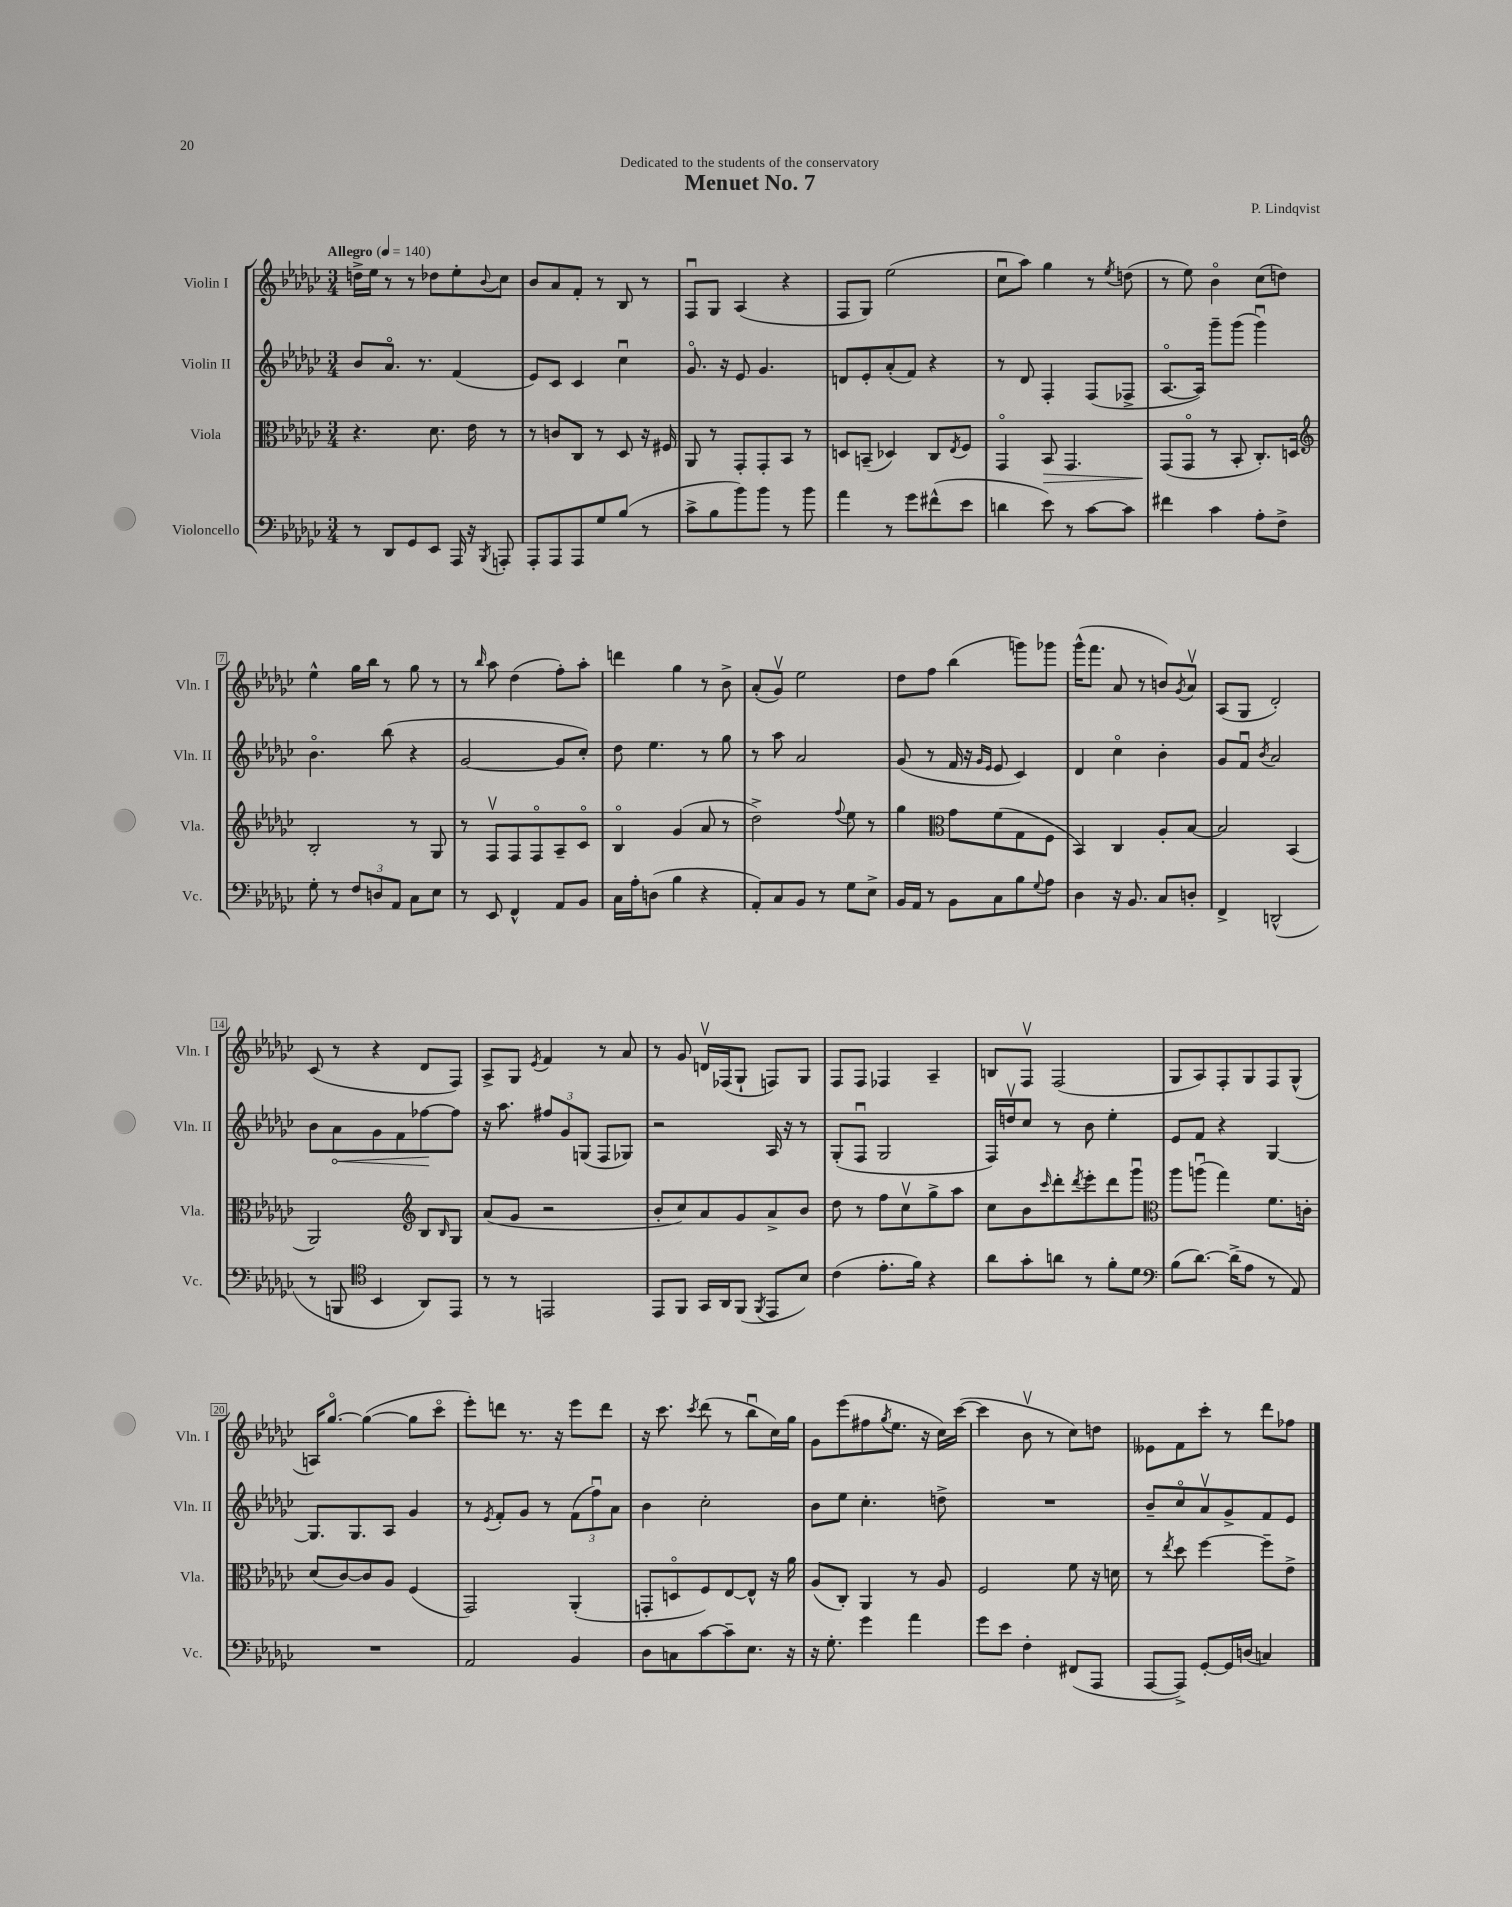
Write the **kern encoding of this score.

**kern	**kern	**dynam	**kern	**dynam	**kern
*part4	*part3	*part3	*part2	*part2	*part1
*staff4	*staff3	*staff3	*staff2	*staff2	*staff1
*I"Violoncello	*I"Viola	*	*I"Violin II	*	*I"Violin I
*I'Vc.	*I'Vla.	*	*I'Vln. II	*	*I'Vln. I
*clefF4	*clefC3	*	*clefG2	*	*clefG2
*k[b-e-a-d-g-c-]	*k[b-e-a-d-g-c-]	*	*k[b-e-a-d-g-c-]	*	*k[b-e-a-d-g-c-]
*M3/4	*M3/4	*	*M3/4	*	*M3/4
*MM140	*MM140	*	*MM140	*	*MM140
=1	=1	=1	=1	=1	=1
!	!	!	!	!	!LO:TX:a:B:t=Allegro
8r	4.r	.	8b-/L	.	16ddn^\LL
.	.	.	.	.	16ee-\JJ
8DD-/L	.	.	8.a-/J	.	8r
8GG-/	.	.	.	.	8r
.	.	.	8.r	.	.
8EE-/J	8.d-\	.	.	.	8dd-X\L
16AAA-/	.	.	(4f/	.	8ee-'\
16r	16e-\	.	.	.	.
8qBBB-/	.	.	.	.	8qqb-/
8AAAn'/	8r	.	.	.	8cc-\J
=2	=2	=2	=2	=2	=2
8AAA-'/L	8r	.	8e-/L)	.	8b-/L
8AAA-/	8cn/L	.	8c-/J	.	8a-/
8AAA-/	8C-/J	.	4c-/	.	8f'/J
8G-/	8r	.	.	.	8r
(8B-/J	8D-/	.	4cc-u\	.	8B-/
8r	16r	.	.	.	8r
.	16F#X/	.	.	.	.
=3	=3	=3	=3	=3	=3
8c-^\L	8AA-/	.	8.g-/	.	8Fu/L
8B-\	8r	.	.	.	8G-/J
.	.	.	16r	.	.
8b-\)	8GG-'/L	.	8e-/	.	(4A-/
8b-\J	8GG-'/	.	4.g-/	.	.
8r	8BB-/J	.	.	.	4r
8b-\	8r	.	.	.	.
=4	=4	=4	=4	=4	=4
4a-\	8Dn/L	.	8dn/L	.	8F/L
.	(8BBn~/J	.	8e-'/	.	8G-/J)
8r	4D-X/)	.	(8a-'/	.	(2ee-\
8g-\L	.	.	8f/J)	.	.
(8f#X^^\	8C-/L	.	4r	.	.
.	8qE-/	.	.	.	.
8e-\J	8F/J	.	.	.	.
=5	=5	=5	=5	=5	=5
4dn\	4GG-/	.	8r	.	8cc-u\L
.	.	.	8d-/	.	8aa-\J)
!	!	!LO:HP:b	!	!	!
8e-\)	8BB-/	>	4F'/	.	4gg-\
8r	4.GG-/	.	.	.	.
[8c-\L	.	.	(8F/L	.	8r
.	.	.	.	.	8qee-/
8c-\J]	.	.	8F-X^/J	.	(8ddn\
=6	=6	=6	=6	=6	=6
4f#X\	(8GG-/L	.	[8.A-/L	.	8r
.	8GG-/J	]	.	.	8ee-\)
.	.	.	16A-/Jk])	.	.
4c-\	8r	.	8ggg-~\L	.	4b-\
.	8BB-'/	.	(8ggg-\J	.	.
8A-'\L	8.C-'/L)	.	4ggg-u\)	.	(8cc-\L
8F^\J	.	.	.	.	8ddn\J)
.	16Dn/Jk	.	.	.	.
!!LO:LB:g=z
=7	=7	=7	=7	=7	=7
*	*clefG2	*	*	*	*
8G-'\	2B-'/	.	4.b-\	.	4ee-^^\
8r	.	.	.	.	.
12F/L	.	.	.	.	16gg-\LL
.	.	.	.	.	16bb-\JJ
12Dn/	.	.	.	.	.
.	.	.	(8bb-\	.	8r
12AA-/J	.	.	.	.	.
8C-\L	8r	.	4r	.	8gg-\
8E-\J	8G-/	.	.	.	8r
=8	=8	=8	=8	=8	=8
8r	8r	.	[2g-/	.	8r
.	.	.	.	.	16qqbb-/
8EE-/	8Fv/L	.	.	.	8aa-\
4FF^^/	8F/	.	.	.	(4dd-\
.	8F/	.	.	.	.
8AA-/L	8A-~/	.	8g-/L]	.	8ff'\L)
8BB-/J	8c-/J	.	8cc-'/J)	.	8aa-'\J
=9	=9	=9	=9	=9	=9
16C-\LL	4B-/	.	8dd-\	.	4dddn\
16A-'\J	.	.	.	.	.
(8Dn\J	.	.	4.ee-\	.	.
4B-\	(4g-/	.	.	.	4gg-\
4r	8a-/	.	8r	.	8r
.	8r	.	8gg-\	.	8b-^\
=10	=10	=10	=10	=10	=10
8AA-'/L)	2dd-^\)	.	8r	.	(8a-'/L
8C-/	.	.	8aa-\	.	8g-v/J)
8BB-/J	.	.	2a-/	.	2ee-\
8r	.	.	.	.	.
.	8qqff/	.	.	.	.
8G-\L	8ee-\	.	.	.	.
8E-^\J	8r	.	.	.	.
=11	=11	=11	=11	=11	=11
16BB-/LL	4gg-\	.	(8g-/	.	8dd-\L
16AA-/JJ	.	.	.	.	.
8r	.	.	8r	.	8ff\J
*	*clefC3	*	*	*	*
8BB-\L	8g-\L	.	16f/	.	(4bb-\
.	.	.	16r	.	.
.	.	.	16qqg-/LL	.	.
.	.	.	16qqe-/JJ	.	.
8C-\	(8f\	.	8e-/	.	.
8B-\	8G-\	.	4c-/)	.	8gggn\L)
8qqG-/	.	.	.	.	.
8A-\J	8F\J	.	.	.	8ggg-X\J
=12	=12	=12	=12	=12	=12
4D-\	4BB-/)	.	4d-/	.	(16ggg-^^\KL
.	.	.	.	.	8.fff\J
16r	4C-/	.	4cc-\	.	8a-/
8.BB-/	.	.	.	.	.
.	.	.	.	.	8r
8C-/L	8A-'/L	.	4b-'\	.	8bn/L)
.	.	.	.	.	8qg-/
8Dn'/J	[8B-/J	.	.	.	8a-v/J
=13	=13	=13	=13	=13	=13
4FF^/	2B-/]	.	8g-/L	.	(8A-/L
.	.	.	8fu/J	.	8G-/J
.	.	.	8qb-/	.	.
(2DDn^^/	.	.	2a-/	.	2d-'/)
.	(4BB-/	.	.	.	.
!!LO:LB:g=z
=14	=14	=14	=14	=14	=14
8r	2AA-/)	.	8b-\L	.	(8c-/
!	!	!	!	!LO:HP:b	!
8BBBn/	.	.	8a-\	<	8r
*clefC4	*	*	*	*	*
4BB-/	.	.	8g-\	.	4r
.	.	.	8f\	.	.
*	*clefG2	*	*	*	*
8AA-/L)	8B-/L	.	[8ff-X\	.	8d-/L
.	16qqB-/	.	.	.	.
8EE-/J	8G-/J	.	8ff-\J]	[	8F/J)
=15	=15	=15	=15	=15	=15
8r	(8a-/L	.	16r	.	8A-^/L
.	.	.	8.aa-\	.	.
8r	8g-/J	.	.	.	8G-/J
.	.	.	.	.	8qe-/
2EEn/	2r	.	12ff#X/L	.	4f/
.	.	.	12g-/	.	.
.	.	.	(12Gn/J	.	.
.	.	.	8F/L	.	8r
.	.	.	8G-X/J)	.	8a-/
=16	=16	=16	=16	=16	=16
8EE-/L	8b-'/L	.	2r	.	8r
8FF/J	8cc-/)	.	.	.	8g-/
16GG-/LL	8a-/	.	.	.	16dnv/LL
16AA-/J	.	.	.	.	(16F-X/J
(8FF/J	8g-/	.	.	.	8G-`/J
8qFF/	.	.	.	.	.
8EE-/L	8a-^/	.	16A-/	.	8Fn/L)
.	.	.	16r	.	.
8B-/J)	8b-/J	.	8r	.	8G-/J
=17	=17	=17	=17	=17	=17
(4c-\	8dd-\	.	(8G-'/L	.	8F/L
.	8r	.	8Fu/J	.	8F/J
8.e-'\L	8ff\L	.	2G-/	.	4F-X/
.	8cc-v\	.	.	.	.
16f\Jk)	.	.	.	.	.
4r	8gg-^\	.	.	.	4A-~/
.	8aa-\J	.	.	.	.
=18	=18	=18	=18	=18	=18
8a-\L	8cc-\L	.	16F/LL)	.	8Bn/L
.	.	.	16ddnv/J	.	.
8g-'\	8b-\	.	8cc-/J	.	8Fv/J
.	16qqccc-/	.	.	.	.
8an\J	8ddd-'\	.	8r	.	(2F/
.	8qddd-/	.	.	.	.
8r	8eee-'\	.	8b-\	.	.
8f'\L	8ddd-\	.	4ee-'\	.	.
8d-\J	8ggg-u\J	.	.	.	.
=19	=19	=19	=19	=19	=19
*clefF4	*clefC3	*	*	*	*
(8B-\L	8aa-\L	.	8e-/L	.	8G-/L
[8.d-\J)	(8aanu\J	.	8f/J	.	8A-/)
.	4gg-\)	.	4r	.	8F'/
(16d-^\KL]	.	.	.	.	.
8A-\J	.	.	.	.	8G-/
8r	8.f\L	.	[4G-/	.	8F/
8AA-/)	.	.	.	.	(8G-^^/J
.	16cn'\Jk	.	.	.	.
!!LO:LB:g=z
=20	=20	=20	=20	=20	=20
2.r	(8d-/L	.	8.G-/L]	.	16An/KL)
.	.	.	.	.	[8.gg-/J
.	[8c-/)	.	.	.	.
.	.	.	8.G-/	.	.
.	8c-/]	.	.	.	(4gg-\_
.	8A-/J	.	8A-/J	.	.
.	(4F/	.	4g-/	.	8gg-\L]
.	.	.	.	.	8ccc-\J
=21	=21	=21	=21	=21	=21
2AA-/	2GG-/)	.	8r	.	8eee-'\L)
.	.	.	8qe-/	.	.
.	.	.	8f'/L	.	8dddn\J
.	.	.	8g-/J	.	8.r
.	.	.	8r	.	.
.	.	.	.	.	16r
4BB-/	(4AA-'/	.	(12f\L	.	8eee-\L
.	.	.	12ffu\)	.	.
.	.	.	.	.	8ddd\J
.	.	.	12a-\J	.	.
=22	=22	=22	=22	=22	=22
8D-\L	8GGn'/L	.	4b-\	.	16r
.	.	.	.	.	8.ccc-\
8Cn\	8Dn/	.	.	.	.
.	.	.	.	.	8qccc-/
[8c-\	8F/)	.	2cc-'\	.	(8ddd-\
8c-~\]	[8E-/	.	.	.	8r
8.E-\J	8E-^^/J]	.	.	.	8bb-u\L
.	16r	.	.	.	16cc-\L)
16r	16a-\	.	.	.	16gg-\JJ
=23	=23	=23	=23	=23	=23
16r	(8A-/L	.	8b-\L	.	8g-\L
8.G-'\	.	.	.	.	.
.	8C-'/J)	.	8ee-\J	.	(8eee-\
4g-\	4AA-/	.	4.cc-'\	.	8ff#X\
.	.	.	.	.	8qgg-/
.	.	.	.	.	8.ee-\J
4a-\	8r	.	.	.	.
.	.	.	.	.	16r
.	8A-/	.	8ddn^\	.	16cc-\LL)
.	.	.	.	.	([16ccc-\JJ
=24	=24	=24	=24	=24	=24
8g-\L	2F/	.	2.r	.	4ccc-\]
8e-\J	.	.	.	.	.
4F'\	.	.	.	.	8b-v\
.	.	.	.	.	8r
(8FF#X/L	8f\	.	.	.	8cc-\L)
8AAA-/J	16r	.	.	.	8ddn\J
.	16dn\	.	.	.	.
=25	=25	=25	=25	=25	=25
[8AAA-/L	8r	.	8b-~/L	.	8e--X\L
.	8qee-/	.	.	.	.
8AAA-^/J])	8dd-\	.	8cc-/	.	8f\
[8GG-'/L	[4ff\	.	8a-v/	.	8ccc-'\J
16GG-/L]	.	.	8g-^/	.	8r
(16Dn/JJ	.	.	.	.	.
4Cn/)	8ff~\L]	.	8f/	.	8ddd-\L
.	8e-^\J	.	8e-/J	.	8ff-X\J
==	==	==	==	==	==
*-	*-	*-	*-	*-	*-
